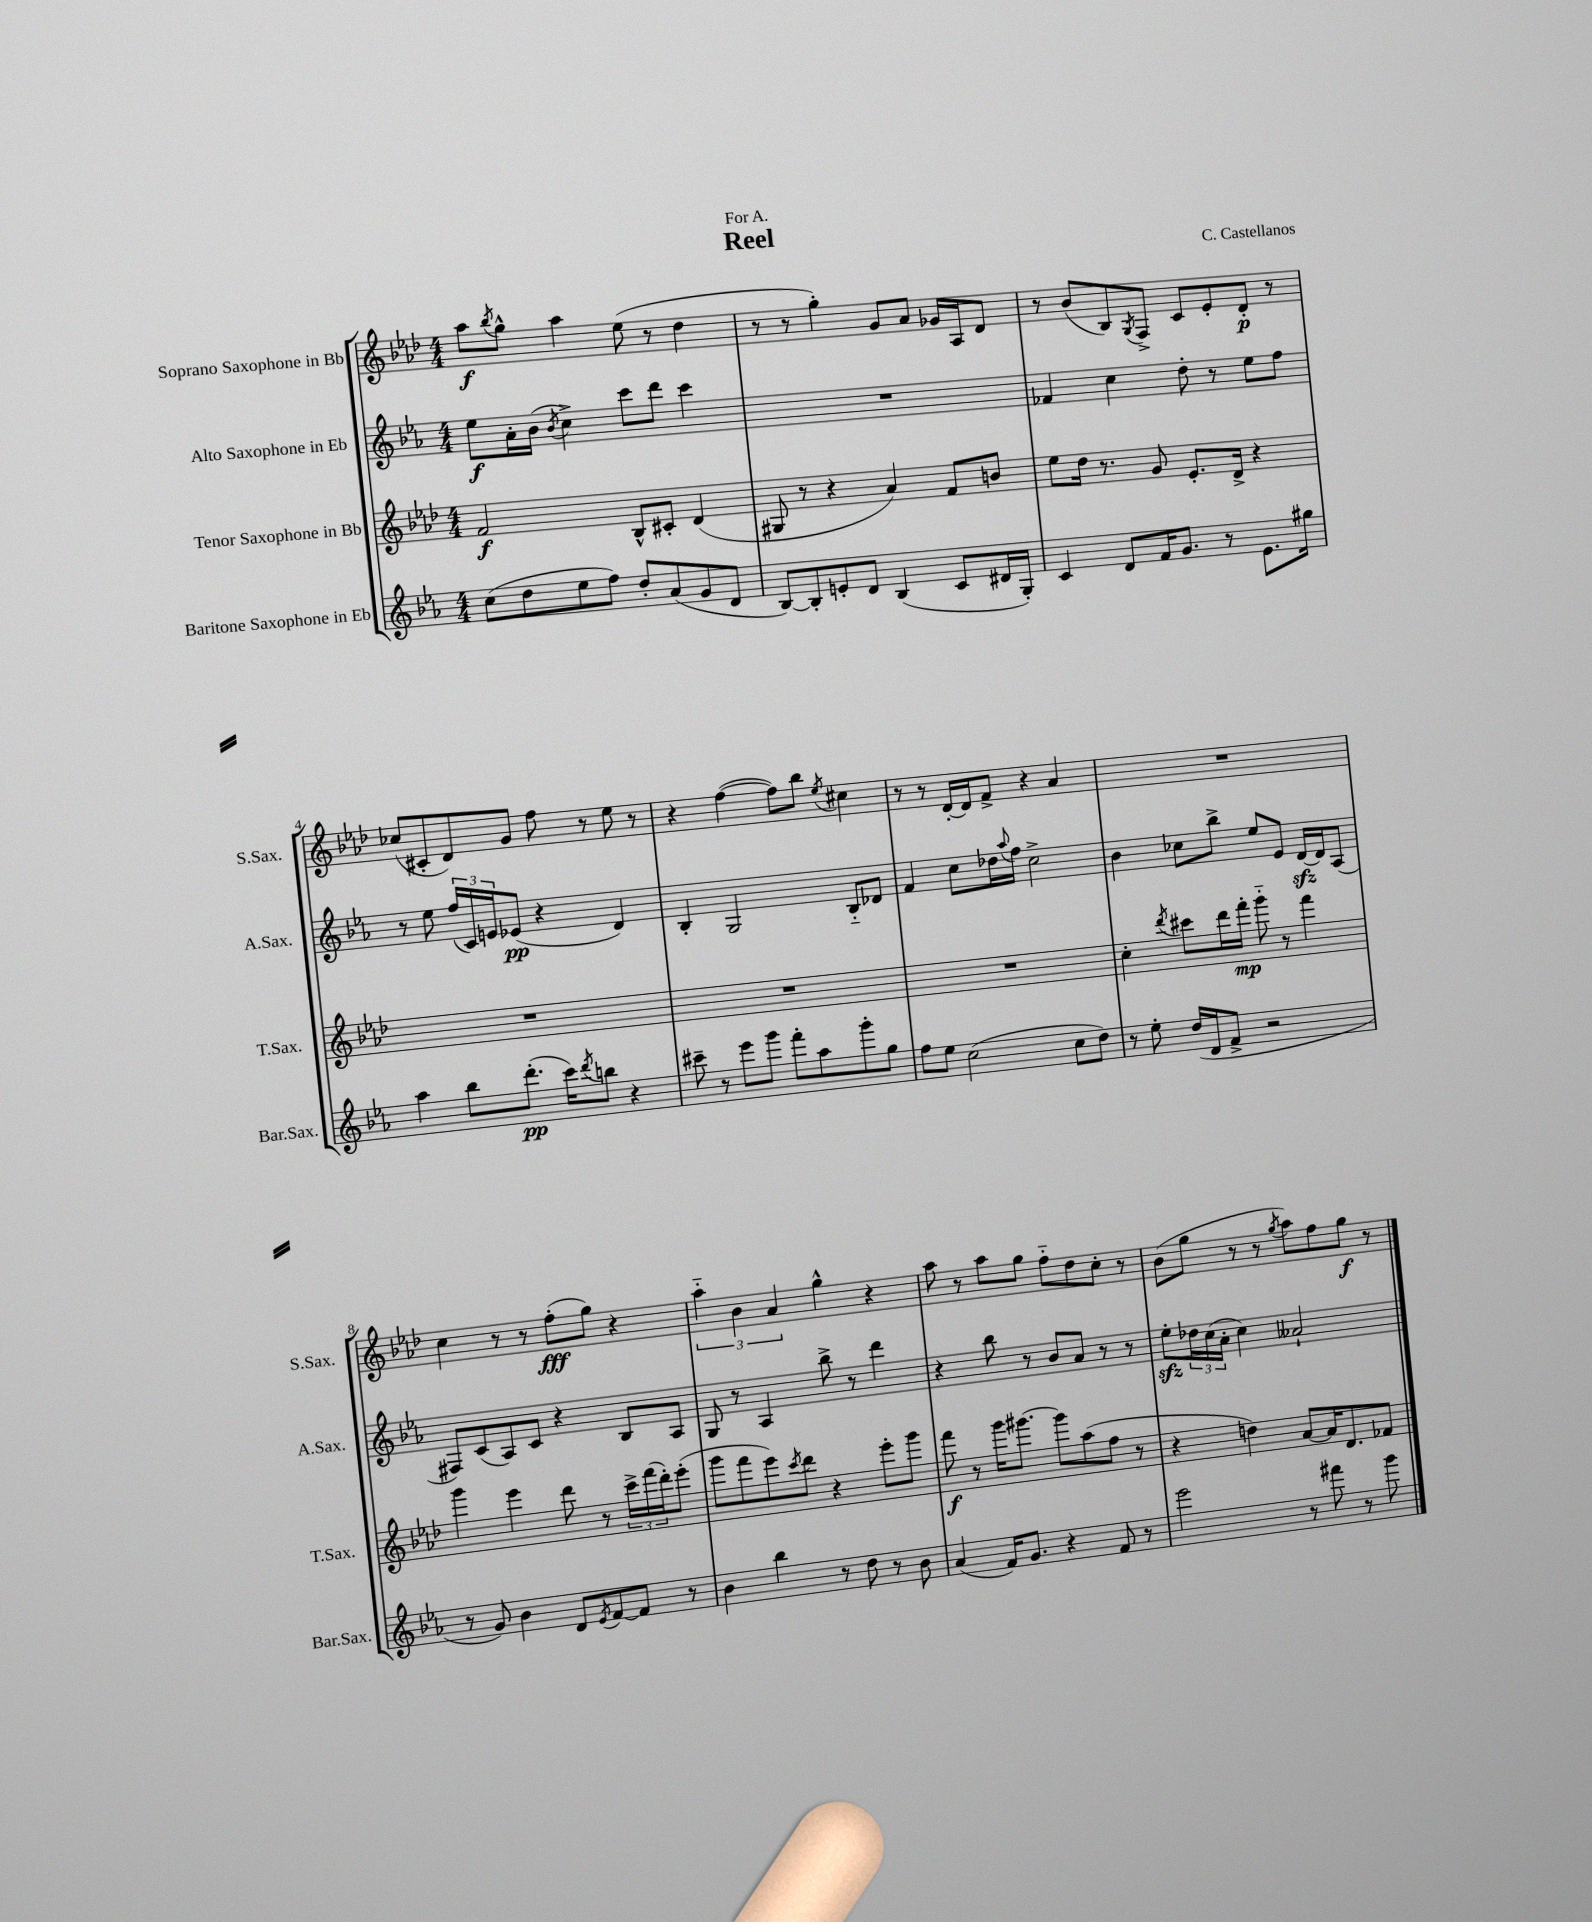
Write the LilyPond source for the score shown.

\header { title = "Reel" composer = "C. Castellanos" dedication = "For A." }
<<
\new StaffGroup <<
\new Staff = "s0" \with { instrumentName = "Soprano Saxophone in Bb" shortInstrumentName = "S.Sax." } {
    \clef treble \key aes \major \numericTimeSignature \time 4/4
    aes''8\f \acciaccatura { bes''8 } g''8-^ aes''4 ees''8( r8 des''4 |
    r8 r8 g''4-.) g'8 aes'8 ges'16 aes16 des'8 |
    r8 bes'8( bes8) \acciaccatura { g8 } f8-> c'8 ees'8-. des'8-.\p r8 |
    ces''8( cis'8-. des'8) g'8 f''8 r8 ees''8 r8 |
    r4 f''4~( f''8) bes''8 \acciaccatura { ees''8 } cis''4 |
    r8 r8 des'16~-. des'16 f'8-> r4 aes'4 |
    R1 |
    c''4 r8 r8 f''8-.\fff( g''8) r4 |
    \tuplet 3/2 { aes''4-_ bes'4 aes'4 } g''4-^ r4 |
    aes''8 r8 aes''8 g''8 f''8-_ des''8 c''8-. r8 |
    bes'8( g''8 r8 r8 \acciaccatura { g''8 } aes''8) f''8 g''8\f r8 \bar "|." |
}
\new Staff = "s1" \with { instrumentName = "Alto Saxophone in Eb" shortInstrumentName = "A.Sax." } {
    \clef treble \key ees \major \numericTimeSignature \time 4/4
    ees''8\f aes'16-. bes'16( \acciaccatura { bes'8 } c''4->) c'''8 d'''8 c'''4 |
    R1 |
    fes'4 c''4 d''8-. r8 ees''8 f''8 |
    r8 ees''8 \tuplet 3/2 { f''16( c'16) e'16 } ees'8\pp( r4 d'4) |
    bes4-. g2 bes8-_ des'8 |
    f'4 c''8 des''16 \appoggiatura { aes''8 } f''16 c''2-> |
    bes'4 ces''8 bes''8-> ees''8 ees'8 d'16~\sfz d'16 aes8( |
    fis8) c'8( aes8) c'8 r4 bes8 aes8 |
    g8 r8 aes4 bes''8-> r8 d'''4 |
    r4 bes''8 r8 bes'8 aes'8 r8 r8 |
    ees''8-.\sfz \tuplet 3/2 { des''16 c''16( aes'16-. } c''4) aeses'2-! \bar "|." |
}
\new Staff = "s2" \with { instrumentName = "Tenor Saxophone in Bb" shortInstrumentName = "T.Sax." } {
    \clef treble \key aes \major \numericTimeSignature \time 4/4
    f'2\f bes8-^ cis'8-. des'4( |
    gis8 r8 r4 aes'4) f'8 b'8 |
    ees''8 des''16 r8. g'8 ees'8.-. des'16-> r4 |
    R1 |
    R1 |
    R1 |
    c''4-. \acciaccatura { des'''8 } cis'''8 des'''16 f'''16-.\mp g'''8-_ r8 f'''4 |
    g'''4 ees'''4 des'''8 r8 \tuplet 3/2 { c'''16-> f'''16( des'''16-.) } ees'''8-.( |
    g'''8 f'''8 ees'''8) \acciaccatura { c'''8 } des'''8 r4 ees'''8-. g'''8 |
    f'''8\f r8 g'''16 gis'''8.~ gis'''8 aes''8( f''8 r8 |
    r4 d''4) aes'8~ aes'16 des'8. fes'8 \bar "|." |
}
\new Staff = "s3" \with { instrumentName = "Baritone Saxophone in Eb" shortInstrumentName = "Bar.Sax." } {
    \clef treble \key ees \major \numericTimeSignature \time 4/4
    c''8( d''8 ees''8 f''8) d''8-. aes'8( g'8 d'8 |
    bes8~) bes8-. e'8-. d'8 bes4( c'8 dis'16 g16-.) |
    c'4 d'8 f'16 g'8. r8 ees'8. gis''16 |
    aes''4 bes''8 d'''8.-.\pp( c'''16) \acciaccatura { d'''8 } b''8 r4 |
    cis'''8-- r8 ees'''8 g'''8 f'''8-. aes''8 g'''8-. g''8 |
    f''8 ees''8 c''2( c''8 d''8) |
    r8 ees''8-. d''16( d'16 f'8-> r2 |
    r8 g'8) bes'4 d'8 \acciaccatura { ees'8 } f'8~ f'8 r8 |
    bes'4 bes''4 r8 d''8 r8 bes'8 |
    aes'4( f'16) g'8. r4 f'8 r8 |
    ees'''2 r8 fis'''8 r8 g'''8 \bar "|." |
}
>>
>>
